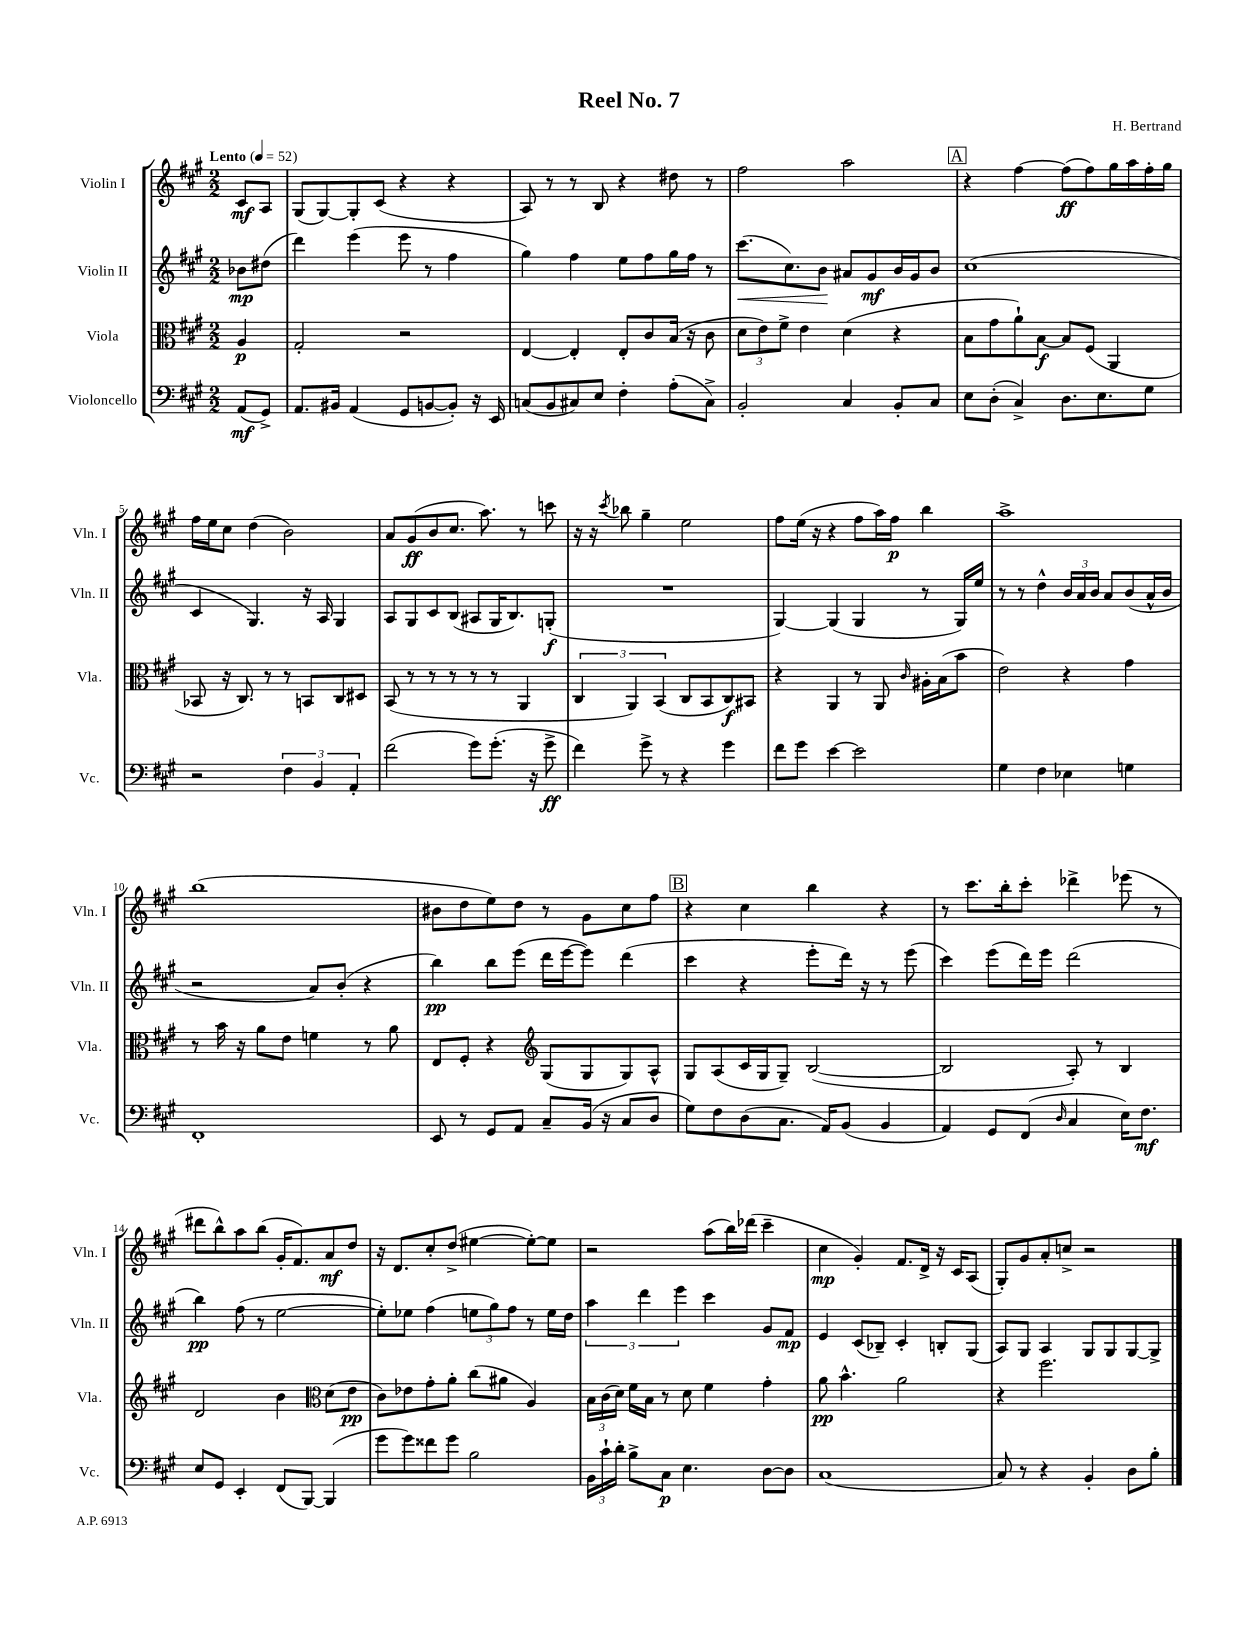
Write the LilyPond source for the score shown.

\header { title = "Reel No. 7" composer = "H. Bertrand" }
<<
\new StaffGroup <<
\new Staff = "s0" \with { instrumentName = "Violin I" shortInstrumentName = "Vln. I" } {
    \clef treble \key a \major \numericTimeSignature \time 2/2 \partial 4 \tempo "Lento" 4 = 52
    \autoBeamOff cis'8[\mf a8] |
    gis8[( gis8~) gis8-. cis'8]( r4 r4 |
    a8) r8 r8 b8 r4 dis''8 r8 |
    fis''2 a''2 |
    \mark \markup { \box "A" } r4 fis''4~ fis''8[\ff( fis''8) gis''16 a''16 fis''16-. gis''16] |
    fis''16[ e''16 cis''8] d''4( b'2) |
    a'8[ gis'8\ff( b'8 cis''8.] a''8.) r8 c'''8 |
    r16 r16 \acciaccatura { cis'''8 } bes''8 gis''4-- e''2 |
    fis''8[ e''16]( r16 r4 fis''8[ a''16) fis''16]\p b''4 |
    a''1-> |
    b''1( |
    bis'8[ d''8 e''8) d''8] r8 gis'8[ cis''8 fis''8] |
    \mark \markup { \box "B" } r4 cis''4 b''4 r4 |
    r8 cis'''8.[ b''16-. cis'''8]-. des'''4-> ees'''8( r8 |
    dis'''8[ b''8-^) a''8 b''8]( gis'16[-. fis'8.) a'8\mf d''8] |
    r16 d'8.[ cis''8-. d''8]->( eis''4~ eis''8[~-.) eis''8] |
    r2 a''8[( b''16) des'''16]( cis'''4-- |
    cis''4\mp gis'4-.) fis'8.[ d'16]-> r16 cis'16[ a8]( |
    gis8[-.) gis'8 a'8-. c''8]-> r2 \bar "|." |
}
\new Staff = "s1" \with { instrumentName = "Violin II" shortInstrumentName = "Vln. II" } {
    \clef treble \key a \major \numericTimeSignature \time 2/2 \partial 4
    \autoBeamOff bes'8[\mp dis''8]( |
    d'''4) e'''4( e'''8 r8 fis''4 |
    gis''4) fis''4 e''8[ fis''8 gis''16 fis''16] r8 |
    cis'''8.[\<( cis''8.) b'8]\! ais'8[ gis'8\mf b'16 gis'16 b'8] |
    \mark \markup { \box "A" } cis''1( |
    cis'4 gis4.) r16 a16 gis4 |
    a8[ gis8 cis'8 b8]( ais8[ gis16 b8.) g8]-.\f( |
    R1 |
    gis4~) gis4( gis4 r8 gis16[) e''16] |
    r8 r8 d''4-^ \tuplet 3/2 { b'16[ a'16 b'16] } a'8[ b'8( a'16-^ b'16] |
    r2 a'8[) b'8]-.( r4 |
    b''4\pp) b''8[ e'''8]( d'''16[ e'''16~ e'''8]) d'''4( |
    \mark \markup { \box "B" } cis'''4 r4 e'''8[-. d'''16]) r16 r8 e'''8( |
    cis'''4) e'''8[( d'''16) e'''16] d'''2( |
    b''4\pp) fis''8( r8 e''2~ |
    e''8[-.) ees''8] fis''4( \tuplet 3/2 { e''8[ gis''8) fis''8] } r8 e''16[ d''16] |
    \tuplet 3/2 { a''4 d'''4 e'''4 } cis'''4 gis'8[ fis'8]\mp |
    e'4 cis'8[( bes8]--) cis'4-. b8[-. gis8]( |
    a8[) gis8] a4 gis8[ gis8 gis8~ gis8]-> \bar "|." |
}
\new Staff = "s2" \with { instrumentName = "Viola" shortInstrumentName = "Vla." } {
    \clef alto \key a \major \numericTimeSignature \time 2/2 \partial 4
    \autoBeamOff a4\p |
    gis2-. r2 |
    e4~ e4-. e8[-. cis'8 b16]( r16 cis'8 |
    \tuplet 3/2 { d'8[ e'8) fis'8]-> } e'4 d'4( r4 |
    \mark \markup { \box "A" } b8[ gis'8 a'8-!) b8]~\f b8[ fis8]( a,4 |
    bes,8 r16 cis8.) r8 r8 b,8[ cis8 dis8] |
    b,8( r8 r8 r8 r8 r8 a,4 |
    \tuplet 3/2 { cis4 a,4) b,4( } cis8[ b,8 cis8\f) bis,8] |
    r4 a,4 r8 a,8 \grace { cis'16 } ais16[-. b16( b'8] |
    e'2) r4 gis'4 |
    r8 b'16 r16 a'8[ e'8] f'4 r8 a'8 |
    e8[ fis8]-. r4 \clef treble gis8[( gis8 gis8) a8]-^ |
    \mark \markup { \box "B" } gis8[ a8( cis'16 gis16 gis8]--) b2~( |
    b2 a8-.) r8 b4 |
    d'2 b'4 \clef alto d'8[( e'8]\pp |
    cis'8[) ees'8 gis'8-. a'8]-. cis''8[( ais'8] a4) |
    \tuplet 3/2 { b16[ cis'16( d'16]) } fis'16[ b16] r8 d'8 fis'4 gis'4-. |
    a'8\pp b'4.-^ a'2 |
    r4 fis''2. \bar "|." |
}
\new Staff = "s3" \with { instrumentName = "Violoncello" shortInstrumentName = "Vc." } {
    \clef bass \key a \major \numericTimeSignature \time 2/2 \partial 4
    \autoBeamOff a,8[\mf( gis,8]->) |
    a,8.[ bis,16] a,4( gis,8[ b,8~ b,8]-.) r16 e,16 |
    c8[( b,8 cis8) e8] fis4-. a8[-.( cis8]->) |
    b,2-. cis4 b,8[-. cis8] |
    \mark \markup { \box "A" } e8[ d8]-.( cis4->) d8.[ e8. gis8] |
    r2 \tuplet 3/2 { fis4 b,4 a,4-. } |
    fis'2( gis'8[) gis'8.]-.( r16 gis'8->\ff |
    fis'4) gis'8-> r8 r4 gis'4 |
    fis'8[ gis'8] e'4~ e'2 |
    gis4 fis4 ees4 g4 |
    fis,1-. |
    e,8 r8 gis,8[ a,8] cis8[-- b,16]( r16 cis8[ d8] |
    \mark \markup { \box "B" } gis8[) fis8 d8( cis8.] a,16[) b,8]( b,4 |
    a,4) gis,8[ fis,8]( \grace { d16 } cis4 e16[) fis8.]\mf |
    e8[ gis,8] e,4-. fis,8[( b,,8]~) b,,4( |
    gis'8[ gis'8) fisis'8 gis'8] b2 |
    \tuplet 3/2 { b,16[ cis'16-! d'16]-. } b8[-> cis8]\p e4. d8[~ d8] |
    cis1( |
    cis8) r8 r4 b,4-. d8[ b8]-. \bar "|." |
}
>>
>>
